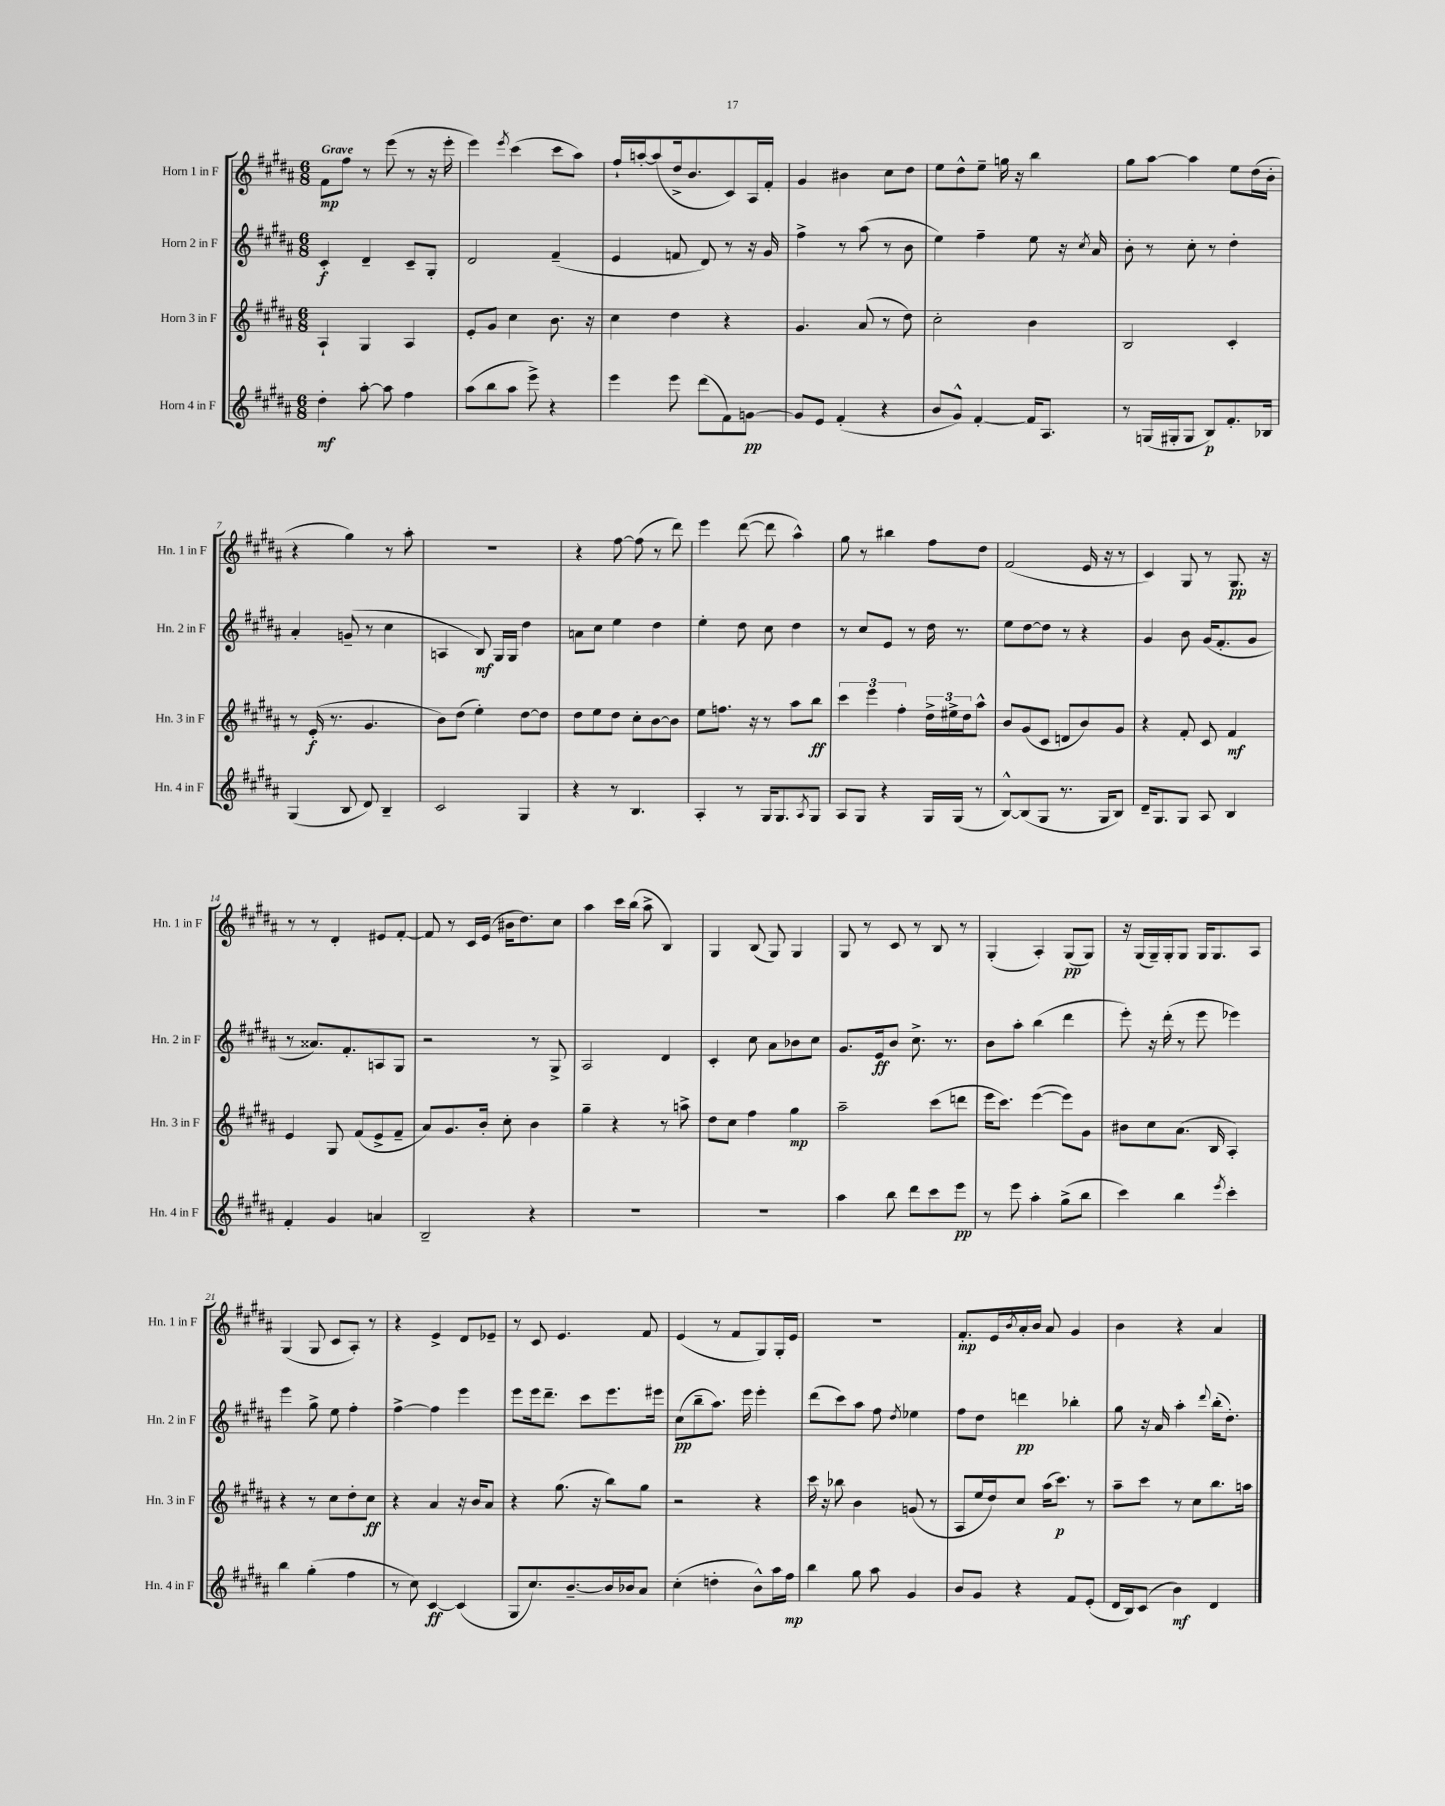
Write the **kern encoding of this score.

**kern	**dynam	**kern	**dynam	**kern	**dynam	**kern	**dynam
*part4	*part4	*part3	*part3	*part2	*part2	*part1	*part1
*staff4	*staff4	*staff3	*staff3	*staff2	*staff2	*staff1	*staff1
*I"Horn 4 in F	*	*I"Horn 3 in F	*	*I"Horn 2 in F	*	*I"Horn 1 in F	*
*I'Hn. 4 in F	*	*I'Hn. 3 in F	*	*I'Hn. 2 in F	*	*I'Hn. 1 in F	*
*clefG2	*	*clefG2	*	*clefG2	*	*clefG2	*
*k[f#c#g#d#a#]	*	*k[f#c#g#d#a#]	*	*k[f#c#g#d#a#]	*	*k[f#c#g#d#a#]	*
*M6/8	*	*M6/8	*	*M6/8	*	*M6/8	*
=1	=1	=1	=1	=1	=1	=1	=1
!	!	!	!	!	!	!LO:TX:a:B:t=Grave	!
4dd#'\	mf	4A#`/	.	4c#'/	f	8f#\L	mp
.	.	.	.	.	.	8ff#\J	.
[8aa#'\	.	4G#/	.	4d#~/	.	8r	.
8aa#\]	.	.	.	.	.	(8eee\	.
4ff#\	.	4A#/	.	8c#~/L	.	8r	.
.	.	.	.	8G#'/J	.	16r	.
.	.	.	.	.	.	16eee'\	.
=2	=2	=2	=2	=2	=2	=2	=2
(8aa#\L	.	8e'/L	.	2d#/	.	4eee\)	.
8bb\	.	8g#/J	.	.	.	.	.
.	.	.	.	.	.	8qeee/	.
8aa#\J	.	4cc#\	.	.	.	(4ccc#\	.
8eee^\)	.	.	.	.	.	.	.
4r	.	8.b\	.	(4f#~/	.	8ccc#\L	.
.	.	.	.	.	.	8aa#\J)	.
.	.	16r	.	.	.	.	.
=3	=3	=3	=3	=3	=3	=3	=3
4eee\	.	4cc#\	.	4e/	.	16ff#`/LL	.
.	.	.	.	.	.	[16aan'/J	.
.	.	.	.	.	.	(8aa/]	.
8eee\	.	4dd#\	.	8fn/	.	16dd#^/k	.
.	.	.	.	.	.	8.b/	.
(8ddd#\L	.	.	.	8d#/)	.	.	.
8f#\)	.	4r	.	8r	.	8c#/)	.
[8gn\J	pp	.	.	16r	.	16A#/L	.
.	.	.	.	16g#/	.	16f#'/JJ	.
=4	=4	=4	=4	=4	=4	=4	=4
8g/L]	.	4.g#/	.	4ff#^\	.	4g#/	.
8e/J	.	.	.	.	.	.	.
(4f#'/	.	.	.	8r	.	4b#X\	.
.	.	(8a#/	.	(8aa#\	.	.	.
4r	.	8r	.	8r	.	8cc#\L	.
.	.	8dd#\)	.	8b\	.	8dd#\J	.
=5	=5	=5	=5	=5	=5	=5	=5
8b/L	.	2cc#'\	.	4ee\)	.	8ee\L	.
8g#^^/J)	.	.	.	.	.	8dd#^^\	.
[4f#'/	.	.	.	4ff#~\	.	8ee~\J	.
.	.	.	.	.	.	16ggn\	.
.	.	.	.	.	.	16r	.
16f#/KL]	.	4b\	.	8ee\	.	4bb\	.
8.A#/J	.	.	.	.	.	.	.
.	.	.	.	16r	.	.	.
.	.	.	.	8qcc#/	.	.	.
.	.	.	.	16a#/	.	.	.
=6	=6	=6	=6	=6	=6	=6	=6
8r	.	2B/	.	8b'\	.	8gg#\L	.
(16Gn/LL	.	.	.	8r	.	[8aa#\J	.
16G#X'/J	.	.	.	.	.	.	.
8G#/J	.	.	.	8cc#'\	.	4aa#\]	.
8B/L)	p	.	.	8r	.	.	.
8.f#'/	.	4c#'/	.	4dd#'\	.	8ee\L	.
.	.	.	.	.	.	(16dd#\L	.
16B-X/Jk	.	.	.	.	.	16b'\JJ	.
!!LO:LB:g=z
=7	=7	=7	=7	=7	=7	=7	=7
(4G#/	.	8r	.	4a#'/	.	4r	.
.	.	(16e'/	f	.	.	.	.
.	.	8.r	.	.	.	.	.
8B/	.	.	.	(8gn~/	.	4gg#\)	.
8d#/)	.	4.g#/	.	8r	.	.	.
4B~/	.	.	.	4cc#\	.	8r	.
.	.	.	.	.	.	8aa#'\	.
=8	=8	=8	=8	=8	=8	=8	=8
2c#/	.	8b\L)	.	4An/	.	2.r	.
.	.	(8dd#\J	.	.	.	.	.
.	.	4ee'\)	.	8B/)	mf	.	.
.	.	.	.	16G#/LL	.	.	.
.	.	.	.	16G#/JJ	.	.	.
4G#/	.	[8dd#\L	.	4dd#\	.	.	.
.	.	8dd#\J]	.	.	.	.	.
=9	=9	=9	=9	=9	=9	=9	=9
4r	.	8dd#\L	.	8an\L	.	4r	.
.	.	8ee\	.	8cc#\J	.	.	.
8r	.	8dd#\J	.	4ee\	.	[8ff#\	.
4.B/	.	8cc#'\L	.	.	.	(8ff#\]	.
.	.	[8b\	.	4dd#\	.	8r	.
.	.	8b\J]	.	.	.	8ddd#\)	.
=10	=10	=10	=10	=10	=10	=10	=10
4A#'/	.	8ee\L	.	4ee'\	.	4eee\	.
.	.	8.ffn\J	.	.	.	.	.
8r	.	.	.	8dd#\	.	([8ddd#\	.
.	.	16r	.	.	.	.	.
16G#/KL	.	8r	.	8cc#\	.	8ddd#\]	.
8.G#/	.	.	.	.	.	.	.
.	.	8aa#\L	.	4dd#\	.	4aa#^^\)	.
8qA#/	.	.	.	.	.	.	.
8G#/J	.	8bb\J	ff	.	.	.	.
=11	=11	=11	=11	=11	=11	=11	=11
8A#/L	.	6ccc#\	.	8r	.	8gg#\	.
8G#/J	.	.	.	8cc#/L	.	8r	.
.	.	6eee\	.	.	.	.	.
4r	.	.	.	8e/J	.	4bb#X\	.
.	.	6ff#'\	.	.	.	.	.
.	.	.	.	8r	.	.	.
16G#/LL	.	24dd#^\LL	.	16dd#\	.	8ff#\L	.
.	.	24ee#X^\	.	.	.	.	.
(16G#/JJ	.	.	.	8.r	.	.	.
.	.	24dd#\J	.	.	.	.	.
8r	.	8aa#^^\J	.	.	.	8dd#\J	.
=12	=12	=12	=12	=12	=12	=12	=12
[8B^^/L)	.	8b/L	.	8ee\L	.	(2f#/	.
(8B/]	.	(8g#/	.	[8dd#\	.	.	.
8G#/J	.	8c#/J	.	8dd#\J]	.	.	.
8.r	.	8dn/L	.	8r	.	.	.
.	.	8b/)	.	4r	.	16e/	.
16G#/KL	.	.	.	.	.	16r	.
8B/J)	.	8g#/J	.	.	.	8r	.
=13	=13	=13	=13	=13	=13	=13	=13
16d#~/KL	.	4r	.	4g#/	.	4c#/)	.
8.G#/	.	.	.	.	.	.	.
8G#/J	.	8f#'/	.	8b\	.	8G#/	.
8A#/	.	8c#/	.	(16g#/KL	.	8r	.
.	.	.	.	8.f#'/	.	.	.
4B/	.	4f#/	mf	.	.	8.G#/	pp
.	.	.	.	8g#/J	.	.	.
.	.	.	.	.	.	16r	.
!!LO:LB:g=z
=14	=14	=14	=14	=14	=14	=14	=14
4f#'/	.	4e/	.	8r	.	8r	.
.	.	.	.	8.a##X/L)	.	8r	.
4g#/	.	8G#/	.	.	.	4d#'/	.
.	.	.	.	8.f#'/	.	.	.
.	.	(8f#/L	.	.	.	.	.
4an/	.	8e^/	.	8An/	.	8e#X/L	.
.	.	8f#~/J	.	8G#/J	.	[8f#'/J	.
=15	=15	=15	=15	=15	=15	=15	=15
2B~/	.	8a#/L)	.	2r	.	8f#/]	.
.	.	8.g#/	.	.	.	8r	.
.	.	.	.	.	.	16c#/LL	.
.	.	16b'/Jk	.	.	.	(16e/JJ	.
.	.	8cc#'\	.	.	.	16b#X\KL	.
.	.	.	.	.	.	8.dd#\)	.
4r	.	4b\	.	8r	.	.	.
.	.	.	.	8G#^/	.	8cc#\J	.
=16	=16	=16	=16	=16	=16	=16	=16
2.r	.	4gg#~\	.	2A#/	.	4aa#\	.
.	.	4r	.	.	.	16ccc#\LL	.
.	.	.	.	.	.	(16bb\JJ	.
.	.	.	.	.	.	8aa#^\	.
.	.	8r	.	4d#/	.	4B/)	.
.	.	8aan^\	.	.	.	.	.
=17	=17	=17	=17	=17	=17	=17	=17
2.r	.	8dd#\L	.	4c#'/	.	4G#/	.
.	.	8cc#\J	.	.	.	.	.
.	.	4ff#\	.	8cc#\	.	(8B/	.
.	.	.	.	8a#\L	.	8G#/)	.
.	.	4gg#\	mp	8b-X\	.	4G#/	.
.	.	.	.	8cc#\J	.	.	.
=18	=18	=18	=18	=18	=18	=18	=18
4aa#\	.	2aa#~\	.	8.g#/L	.	8G#/	.
.	.	.	.	.	.	8r	.
.	.	.	.	16e/k	ff	.	.
8bb\	.	.	.	8b/J	.	8c#/	.
8ddd#\L	.	.	.	8.cc#^\	.	8r	.
8ccc#\	.	(8ccc#\L	.	.	.	8B/	.
.	.	.	.	8.r	.	.	.
8eee\J	pp	8dddn\J	.	.	.	8r	.
=19	=19	=19	=19	=19	=19	=19	=19
8r	.	16eee\KL	.	8b\L	.	(4G#'/	.
.	.	8.ccc#\J)	.	.	.	.	.
8eee\	.	.	.	8aa#'\J	.	.	.
4aa#'\	.	([4eee\	.	(4bb\	.	4A#'/)	.
(8gg#^\L	.	8eee\L])	.	4ddd#\	.	(8G#/L	pp
8bb\J	.	8g#\J	.	.	.	8G#/J)	.
=20	=20	=20	=20	=20	=20	=20	=20
4ccc#\)	.	8b#X\L	.	8eee'\)	.	16r	.
.	.	.	.	.	.	(16G#/LL	.
.	.	8cc#\	.	16r	.	16G#~/)	.
.	.	.	.	(16ddd#'\	.	16G#'/J	.
4bb\	.	(8.a#\J	.	8r	.	8G#/J	.
.	.	.	.	8eee\	.	16G#/KL	.
.	.	16B/	.	.	.	8.G#/	.
8qeee/	.	.	.	.	.	.	.
4ccc#'\	.	4A#'/)	.	4eee-X\)	.	.	.
.	.	.	.	.	.	8A#/J	.
!!LO:LB:g=z
=21	=21	=21	=21	=21	=21	=21	=21
4bb\	.	4r	.	4eee\	.	(4G#/	.
(4gg#'\	.	8r	.	8gg#^\	.	8G#/	.
.	.	8cc#\L	.	8ee\	.	8c#/L	.
4ff#\	.	8dd#'\	.	4ff#'\	.	8A#'/J)	.
.	.	8cc#\J	ff	.	.	8r	.
=22	=22	=22	=22	=22	=22	=22	=22
8r	.	4r	.	[4ff#^\	.	4r	.
8cc#\)	.	.	.	.	.	.	.
[4c#/	ff	4a#/	.	4ff#\]	.	4e^/	.
(4c#/]	.	16r	.	4eee\	.	8d#/L	.
.	.	16b/KL	.	.	.	.	.
.	.	8a#/J	.	.	.	8e-X~/J	.
=23	=23	=23	=23	=23	=23	=23	=23
8G#/L	.	4r	.	8eee\L	.	8r	.
8.cc#/)	.	.	.	16eee\k	.	8c#/	.
.	.	.	.	8.ddd#~\J	.	.	.
.	.	(8.gg#\	.	.	.	4.e/	.
[8.b~/	.	.	.	.	.	.	.
.	.	.	.	8ccc#\L	.	.	.
.	.	16r	.	.	.	.	.
16b/L]	.	8bb\L)	.	8.eee\	.	.	.
16b-X/J	.	.	.	.	.	.	.
8a#/J	.	8gg#\J	.	.	.	8f#/	.
.	.	.	.	16eee#X\Jk	.	.	.
=24	=24	=24	=24	=24	=24	=24	=24
(4cc#'\	.	2r	.	(8cc#\L	pp	(4e/	.
.	.	.	.	8bb~\	.	.	.
4ddn'\	.	.	.	8.aa#\J)	.	8r	.
.	.	.	.	.	.	8f#/L	.
.	.	.	.	16eee\	.	.	.
8b^^\L)	.	4r	.	4eee'\	.	8G#/)	.
16aa#\L	.	.	.	.	.	16G#'/L	.
16ff#\JJ	mp	.	.	.	.	16e/JJ	.
=25	=25	=25	=25	=25	=25	=25	=25
4bb\	.	16ccc#\	.	(8ddd#\L	.	2.r	.
.	.	16r	.	.	.	.	.
.	.	8bb-X\	.	8ccc#\)	.	.	.
8gg#\	.	4b\	.	8aa#\J	.	.	.
8aa#\	.	.	.	8ff#\	.	.	.
.	.	.	.	8qdd#/	.	.	.
4g#/	.	(8gn/	.	4ee-X\	.	.	.
.	.	8r	.	.	.	.	.
=26	=26	=26	=26	=26	=26	=26	=26
8b/L	.	8A#/L	.	8ff#\L	.	8.f#'/L	mp
8g#/J	.	16ee/L	.	8dd#\J	.	.	.
.	.	16dd#/J)	.	.	.	16e/L	.
.	.	.	.	.	.	8qb/	.
4r	.	8cc#/J	.	4dddn\	pp	16a#'/	.
.	.	.	.	.	.	16b/JJ	.
.	.	(16aa#\KL	.	.	.	8a#/	.
.	.	8.ccc#\J)	p	.	.	.	.
8f#/L	.	.	.	4bb-X'\	.	4g#/	.
(8e'/J	.	8r	.	.	.	.	.
=27	=27	=27	=27	=27	=27	=27	=27
16d#/LL	.	8aa#~\L	.	8gg#\	.	4b\	.
16B/J)	.	.	.	.	.	.	.
(8c#/J	.	8ccc#\J	.	16r	.	.	.
.	.	.	.	16a#/	.	.	.
4b\)	mf	8r	.	4aa#'\	.	4r	.
.	.	8cc#\L	.	.	.	.	.
.	.	.	.	8qqddd#/	.	.	.
4d#/	.	8.bb\	.	(16bb'\KL	.	4a#/	.
.	.	.	.	8.dd#'\J)	.	.	.
.	.	16aan\Jk	.	.	.	.	.
==	==	==	==	==	==	==	==
*-	*-	*-	*-	*-	*-	*-	*-
